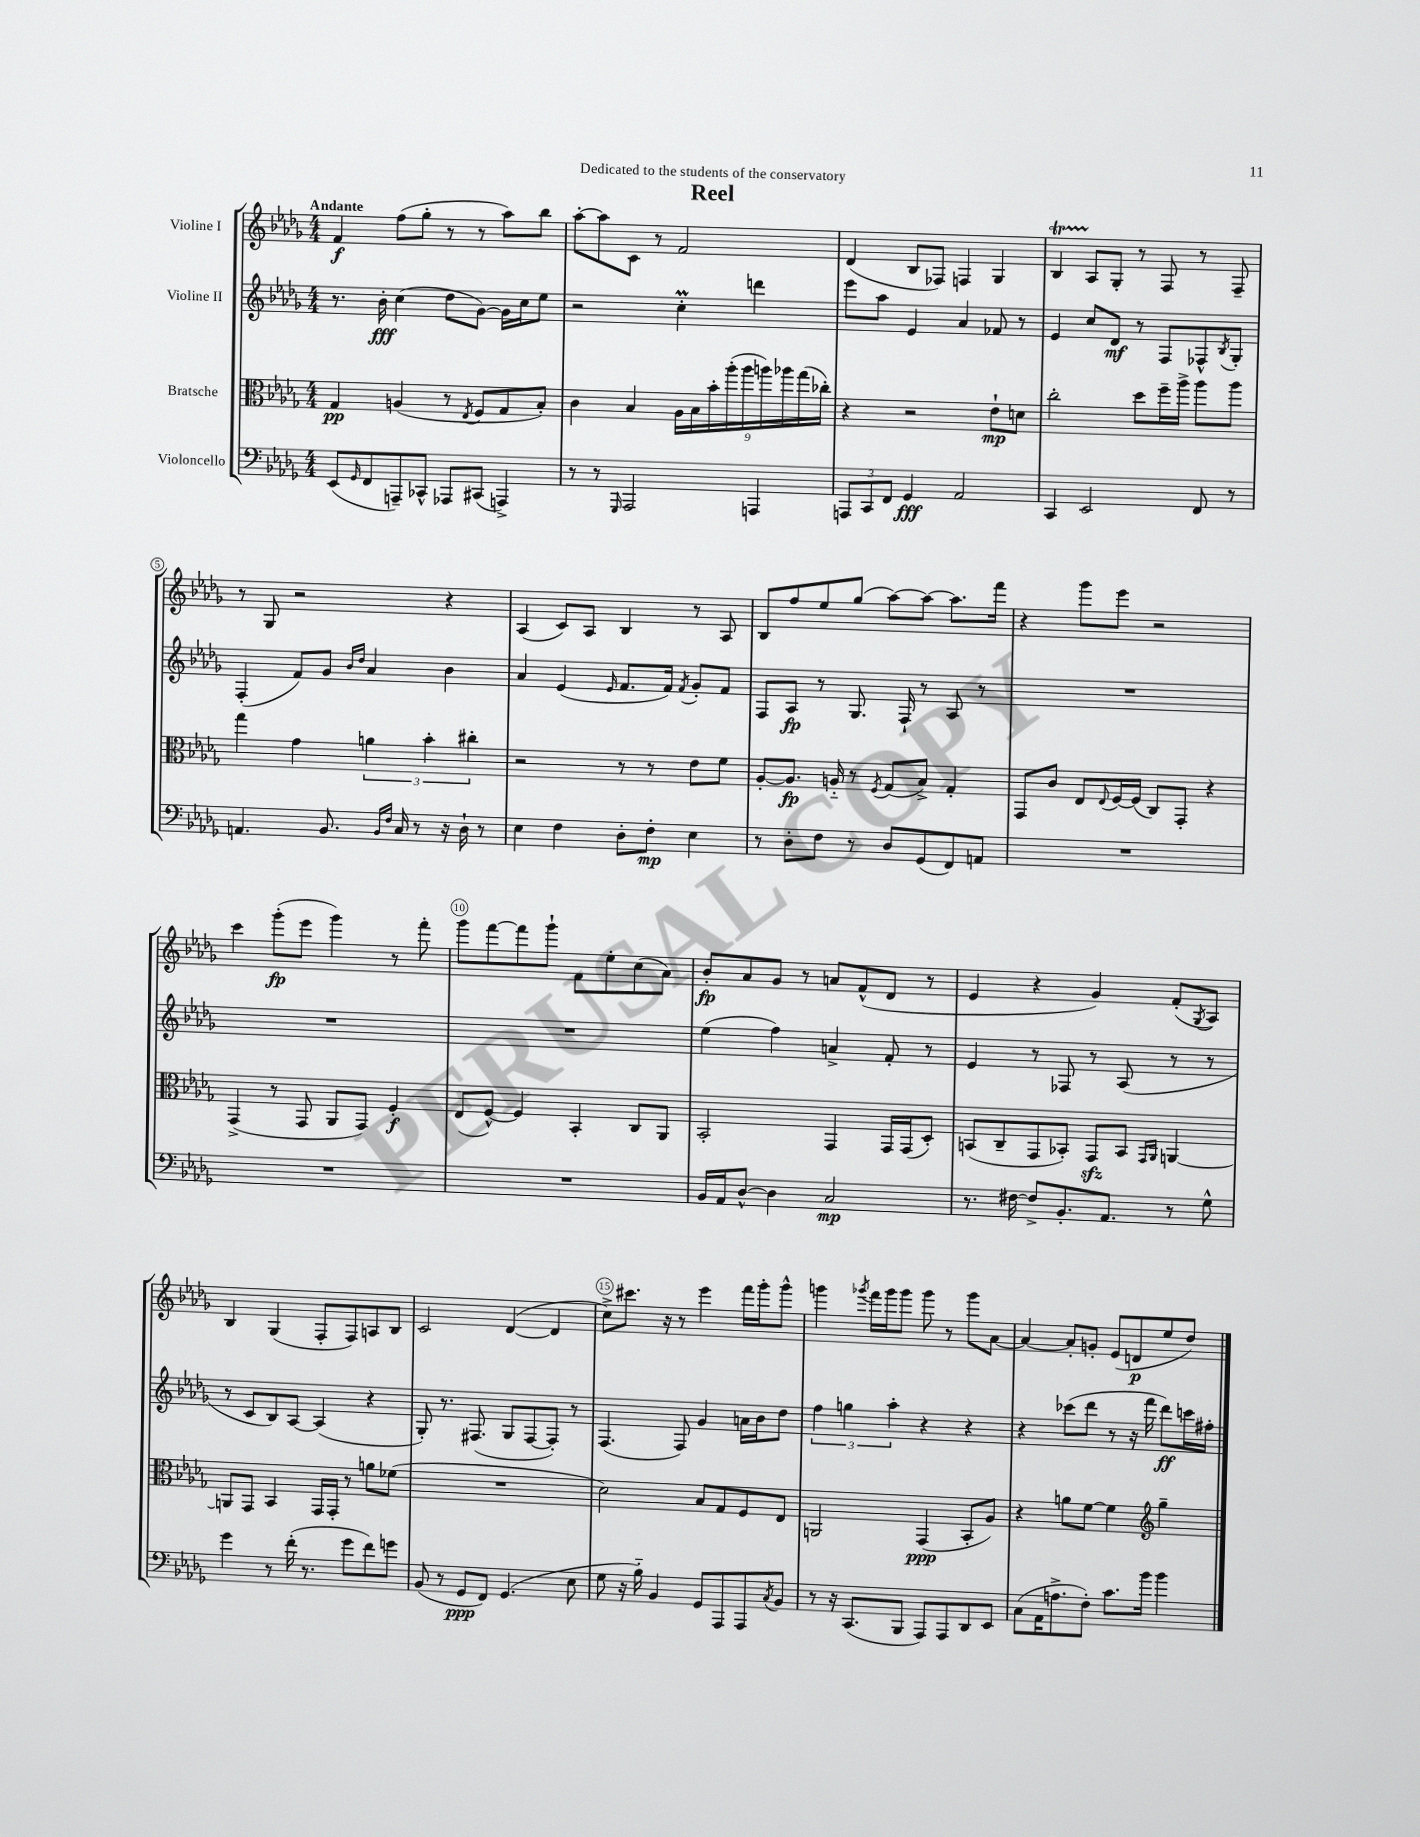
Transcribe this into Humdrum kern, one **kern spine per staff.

**kern	**dynam	**kern	**dynam	**kern	**dynam	**kern	**dynam
*part4	*part4	*part3	*part3	*part2	*part2	*part1	*part1
*staff4	*staff4	*staff3	*staff3	*staff2	*staff2	*staff1	*staff1
*I"Violoncello	*	*I"Bratsche	*	*I"Violine II	*	*I"Violine I	*
*clefF4	*	*clefC3	*	*clefG2	*	*clefG2	*
*k[b-e-a-d-g-]	*	*k[b-e-a-d-g-]	*	*k[b-e-a-d-g-]	*	*k[b-e-a-d-g-]	*
*M4/4	*	*M4/4	*	*M4/4	*	*M4/4	*
=1	=1	=1	=1	=1	=1	=1	=1
!	!	!	!	!	!	!LO:TX:a:B:t=Andante	!
(8EE-/L	.	4G-/	pp	8.r	.	4f/	f
16qqGG-/	.	.	.	.	.	.	.
8FF/	.	.	.	.	.	.	.
.	.	.	.	16b-'\	fff	.	.
8AAAn~/)	.	(4An/	.	(4cc\	.	(8ff\L	.
8CC-X^^/J	.	.	.	.	.	8gg-'\J	.
8AAA-X/L	.	8r	.	8dd-\L	.	8r	.
.	.	8qE-/	.	.	.	.	.
(8CC#X/J	.	8F/L	.	[8g-\J)	.	8r	.
4AAAn^/)	.	8G-/	.	16g-\LL]	.	8aa-\L)	.
.	.	.	.	16cc\J	.	.	.
.	.	8B-'/J)	.	8ee-\J	.	8bb-\J	.
=2	=2	=2	=2	=2	=2	=2	=2
8r	.	4c\	.	2r	.	[8aa-'\L	.
8r	.	.	.	.	.	8aa-\]	.
16qqGGG-/	.	.	.	.	.	.	.
2AAA-/	.	4B-/	.	.	.	8c\J	.
.	.	.	.	.	.	8r	.
.	.	18A-\LL	.	4ccm'\	.	2f/	.
.	.	18B-\	.	.	.	.	.
.	.	18b-'\	.	.	.	.	.
.	.	(18aa-'\	.	.	.	.	.
.	.	18aa-\	.	.	.	.	.
4AAAn/	.	.	.	4dddn\	.	.	.
.	.	18aan\)	.	.	.	.	.
.	.	18aa-X\	.	.	.	.	.
.	.	(18gg-\	.	.	.	.	.
.	.	18cc-X'\JJ)	.	.	.	.	.
=3	=3	=3	=3	=3	=3	=3	=3
12AAAn/L	.	4r	.	8eee-\L	.	(4d-/	.
12CC/	.	.	.	.	.	.	.
.	.	.	.	8aa-\J	.	.	.
12FF/J	.	.	.	.	.	.	.
4GG-/	fff	2r	.	4e-/	.	8B-/L	.
.	.	.	.	.	.	8F-X/J)	.
2AA-/	.	.	.	4a-/	.	4Fn/	.
.	.	8e-`\L	mp	8f-X/	.	4G-/	.
.	.	8dn\J	.	8r	.	.	.
=4	=4	=4	=4	=4	=4	=4	=4
4CC/	.	2cc'\	.	4e-/	.	4B-T/	.
2EE-/	.	.	.	8cc/L	.	8A-/L	.
.	.	.	.	8d-/J	mf	8G-'/J	.
.	.	8dd-\L	.	8r	.	8r	.
.	.	16ff~\L	.	8F/L	.	8F/	.
.	.	16aa-^\JJ	.	.	.	.	.
8FF/	.	8aa-\L	.	8F-X^^/	.	8r	.
.	.	.	.	8qB-/	.	.	.
8r	.	8aa-\J	.	8G-'/J	.	8F~/	.
!!LO:LB:g=z
=5	=5	=5	=5	=5	=5	=5	=5
4.AAn/	.	4gg-\	.	(4F'/	.	8r	.
.	.	.	.	.	.	8G-/	.
.	.	4g-\	.	8f/L)	.	2r	.
8.BB-/	.	.	.	8g-/J	.	.	.
.	.	.	.	16qqb-/LL	.	.	.
.	.	.	.	16qqdd-/JJ	.	.	.
.	.	6an\	.	4a-/	.	.	.
16qqBB-/LL	.	.	.	.	.	.	.
16qqF/JJ	.	.	.	.	.	.	.
16C/	.	.	.	.	.	.	.
8r	.	.	.	.	.	.	.
.	.	6b-'\	.	.	.	.	.
16r	.	.	.	4b-\	.	4r	.
16D-`\	.	.	.	.	.	.	.
.	.	6cc#X'\	.	.	.	.	.
8r	.	.	.	.	.	.	.
=6	=6	=6	=6	=6	=6	=6	=6
4E-\	.	2r	.	4a-/	.	(4A-/	.
4F\	.	.	.	(4e-/	.	8c/L)	.
.	.	.	.	.	.	8A-/J	.
.	.	.	.	16qqe-/	.	.	.
8D-'\L	.	8r	.	8.f/L	.	4B-/	.
8F'\J	mp	8r	.	.	.	.	.
.	.	.	.	16f/Jk)	.	.	.
.	.	.	.	8qf/	.	.	.
4E-\	.	8e-\L	.	8g-'/L	.	8r	.
.	.	8f\J	.	8f/J	.	8A-/	.
=7	=7	=7	=7	=7	=7	=7	=7
8r	.	[8A-'/L	.	8F/L	.	8B-/L	.
8D-'\L	.	8.A-/J]	fp	8A-/J	fp	8ff/	.
8F\J	.	.	.	8r	.	8ee-/	.
.	.	16An/	.	.	.	.	.
8r	.	8r	.	8.G-/	.	(8gg-/J	.
.	.	8qF/	.	.	.	.	.
8D-/L	.	(8G-/L	.	.	.	[8aa-\L)	.
.	.	.	.	16F`/	.	.	.
(8GG-/	.	8B-^/J)	.	8r	.	8aa-\J_	.
8FF/)	.	4G-'/	.	8A-/	.	8.aa-\L]	.
8AAn/J	.	.	.	8r	.	.	.
.	.	.	.	.	.	16fff\Jk	.
=8	=8	=8	=8	=8	=8	=8	=8
1r	.	8GG-/L	.	1r	.	4r	.
.	.	8c/J	.	.	.	.	.
.	.	8E-/L	.	.	.	8ggg-\L	.
.	.	8qqE-/	.	.	.	.	.
.	.	[16F/L	.	.	.	8eee-\J	.
.	.	(16F/JJ]	.	.	.	.	.
.	.	8C/L)	.	.	.	2r	.
.	.	8GG-'/J	.	.	.	.	.
.	.	4r	.	.	.	.	.
!!LO:LB:g=z
=9	=9	=9	=9	=9	=9	=9	=9
1r	.	(4GG-^/	.	1r	.	4ccc\	.
.	.	8r	.	.	.	(8ggg-'\L	fp
.	.	8GG-/	.	.	.	8eee-\J	.
.	.	8AA-/L	.	.	.	4ggg-\)	.
.	.	8GG-/J)	.	.	.	.	.
.	.	4F'/	f	.	.	8r	.
.	.	.	.	.	.	8fff'\	.
=10	=10	=10	=10	=10	=10	=10	=10
1r	.	(8E-/L	.	1r	.	8ggg-\L	.
.	.	[8F^^/J)	.	.	.	[8fff\	.
.	.	4F/]	.	.	.	8fff\]	.
.	.	.	.	.	.	8ggg-`\J	.
.	.	4BB-'/	.	.	.	8f\L	.
.	.	.	.	.	.	8ee-'\	.
.	.	8C/L	.	.	.	(8cc\	.
.	.	8AA-/J	.	.	.	8a-\J)	.
=11	=11	=11	=11	=11	=11	=11	=11
16BB-/LL	.	2BB-'/	.	(4ee-\	.	8b-'/L	fp
16AA-/J	.	.	.	.	.	.	.
[8D-^^/J	.	.	.	.	.	8a-/	.
4D-\]	.	.	.	4ff\)	.	8g-/J	.
.	.	.	.	.	.	8r	.
2C/	mp	4GG-/	.	4an^/	.	8an/L	.
.	.	.	.	.	.	(8f^^/	.
.	.	16GG-/LL	.	8f'/	.	8d-/J	.
.	.	(16GG-/J	.	.	.	.	.
.	.	8D-'/J)	.	8r	.	8r	.
=12	=12	=12	=12	=12	=12	=12	=12
8.r	.	(8BBn/L	.	4e-/	.	4e-/	.
.	.	8C~/	.	.	.	.	.
[16F#X\	.	.	.	.	.	.	.
8F#^/L]	.	8GG-/	.	8r	.	4r	.
8.BB-'/	.	8BB-X'/J)	.	8F-X/	.	.	.
.	.	8GG-zz/L	.	8r	.	4g-/)	.
8.AA-/J	.	.	.	.	.	.	.
.	.	8BB-/J	.	(8A-/	.	.	.
.	.	16qqGG-/LL	.	.	.	.	.
.	.	16qqAA-/JJ	.	.	.	.	.
8r	.	[4AAn/	.	8r	.	(8f'/L	.
.	.	.	.	.	.	8qG-/	.
8G-^^\	.	.	.	8r	.	8A-/J)	.
!!LO:LB:g=z
=13	=13	=13	=13	=13	=13	=13	=13
4g-\	.	8AAn/L]	.	8r	.	4B-/	.
.	.	8GG-/J	.	8c/L	.	.	.
8r	.	4BB-/	.	8B-/)	.	(4G-/	.
(16f'\	.	.	.	[8A-/J	.	.	.
8.r	.	.	.	.	.	.	.
.	.	16GG-/LL	.	(4A-/]	.	8F'/L	.
.	.	16GG-'/JJ	.	.	.	.	.
8g-\L	.	8r	.	.	.	8F/)	.
8f\)	.	8an\L	.	4r	.	8An/	.
8gn\J	.	(8f-X\J	.	.	.	8B-/J	.
=14	=14	=14	=14	=14	=14	=14	=14
(8BB-/	.	1r	.	8G-'/)	.	2c/	.
8r	.	.	.	8.r	.	.	.
8GG-/L	ppp	.	.	.	.	.	.
.	.	.	.	(8.F#X/	.	.	.
8FF/J)	.	.	.	.	.	.	.
(4.GG-/	.	.	.	8G-/L	.	([4d-/	.
.	.	.	.	[8F#/	.	.	.
.	.	.	.	8F#'/J])	.	4d-/]	.
8E-\	.	.	.	8r	.	.	.
=15	=15	=15	=15	=15	=15	=15	=15
8G-\	.	2d-\)	.	(4.F/	.	8cc^\L)	.
16r	.	.	.	.	.	8.ccc#X\J	.
16B-\)	.	.	.	.	.	.	.
4BB-/	.	.	.	.	.	.	.
.	.	.	.	.	.	16r	.
.	.	.	.	8F/)	.	8r	.
8GG-/L	.	8B-/L	.	4g-/	.	4eee-\	.
8AAA-/	.	8G-/	.	.	.	.	.
8AAA-/	.	8F/	.	16an\LL	.	16fff\LL	.
.	.	.	.	16b-\J	.	16ggg-'\J	.
8qC/	.	.	.	.	.	.	.
8BB-/J	.	8E-/J	.	8dd-\J	.	8ggg-^^\J	.
=16	=16	=16	=16	=16	=16	=16	=16
8r	.	2AAn/	.	6ff\	.	4gggn\	.
16r	.	.	.	.	.	.	.
.	.	.	.	6ggn\	.	.	.
(8.CC/L	.	.	.	.	.	.	.
.	.	.	.	.	.	8qggg-X/	.
.	.	.	.	.	.	16fff\LL	.
.	.	.	.	.	.	16ggg-\J	.
.	.	.	.	6aa-'\	.	.	.
8BBB-/J	.	.	.	.	.	8ggg-\J	.
8AAA-/L)	.	(4GG-/	ppp	4r	.	8ggg-\	.
8AAA-/	.	.	.	.	.	8r	.
8DD-/	.	8BB-'/L	.	4r	.	8ggg-\L	.
8EE-/J	.	8A-/J)	.	.	.	[8a-\J	.
=17	=17	=17	=17	=17	=17	=17	=17
(8C\L	.	4r	.	4r	.	4a-/_	.
16AA-\K	.	.	.	.	.	.	.
8.An^\	.	.	.	.	.	.	.
.	.	8an\L	.	(8ccc-X\L	.	8a-'/L]	.
8F'\J)	.	[8f\J	.	8ddd-\J	.	8gn'/J	.
8.c\L	.	4f\]	.	8r	.	(8e-/L	.
.	.	.	.	16r	.	8dn/	p
16b-\Jk	.	.	.	16fff\	.	.	.
*	*	*clefG2	*	*	*	*	*
4b-\	.	4gg-~\	.	8ddd-\L)	ff	8ee-/	.
.	.	.	.	16cccn\L	.	8dd-/J)	.
.	.	.	.	16ff#X'\JJ	.	.	.
==	==	==	==	==	==	==	==
*-	*-	*-	*-	*-	*-	*-	*-
